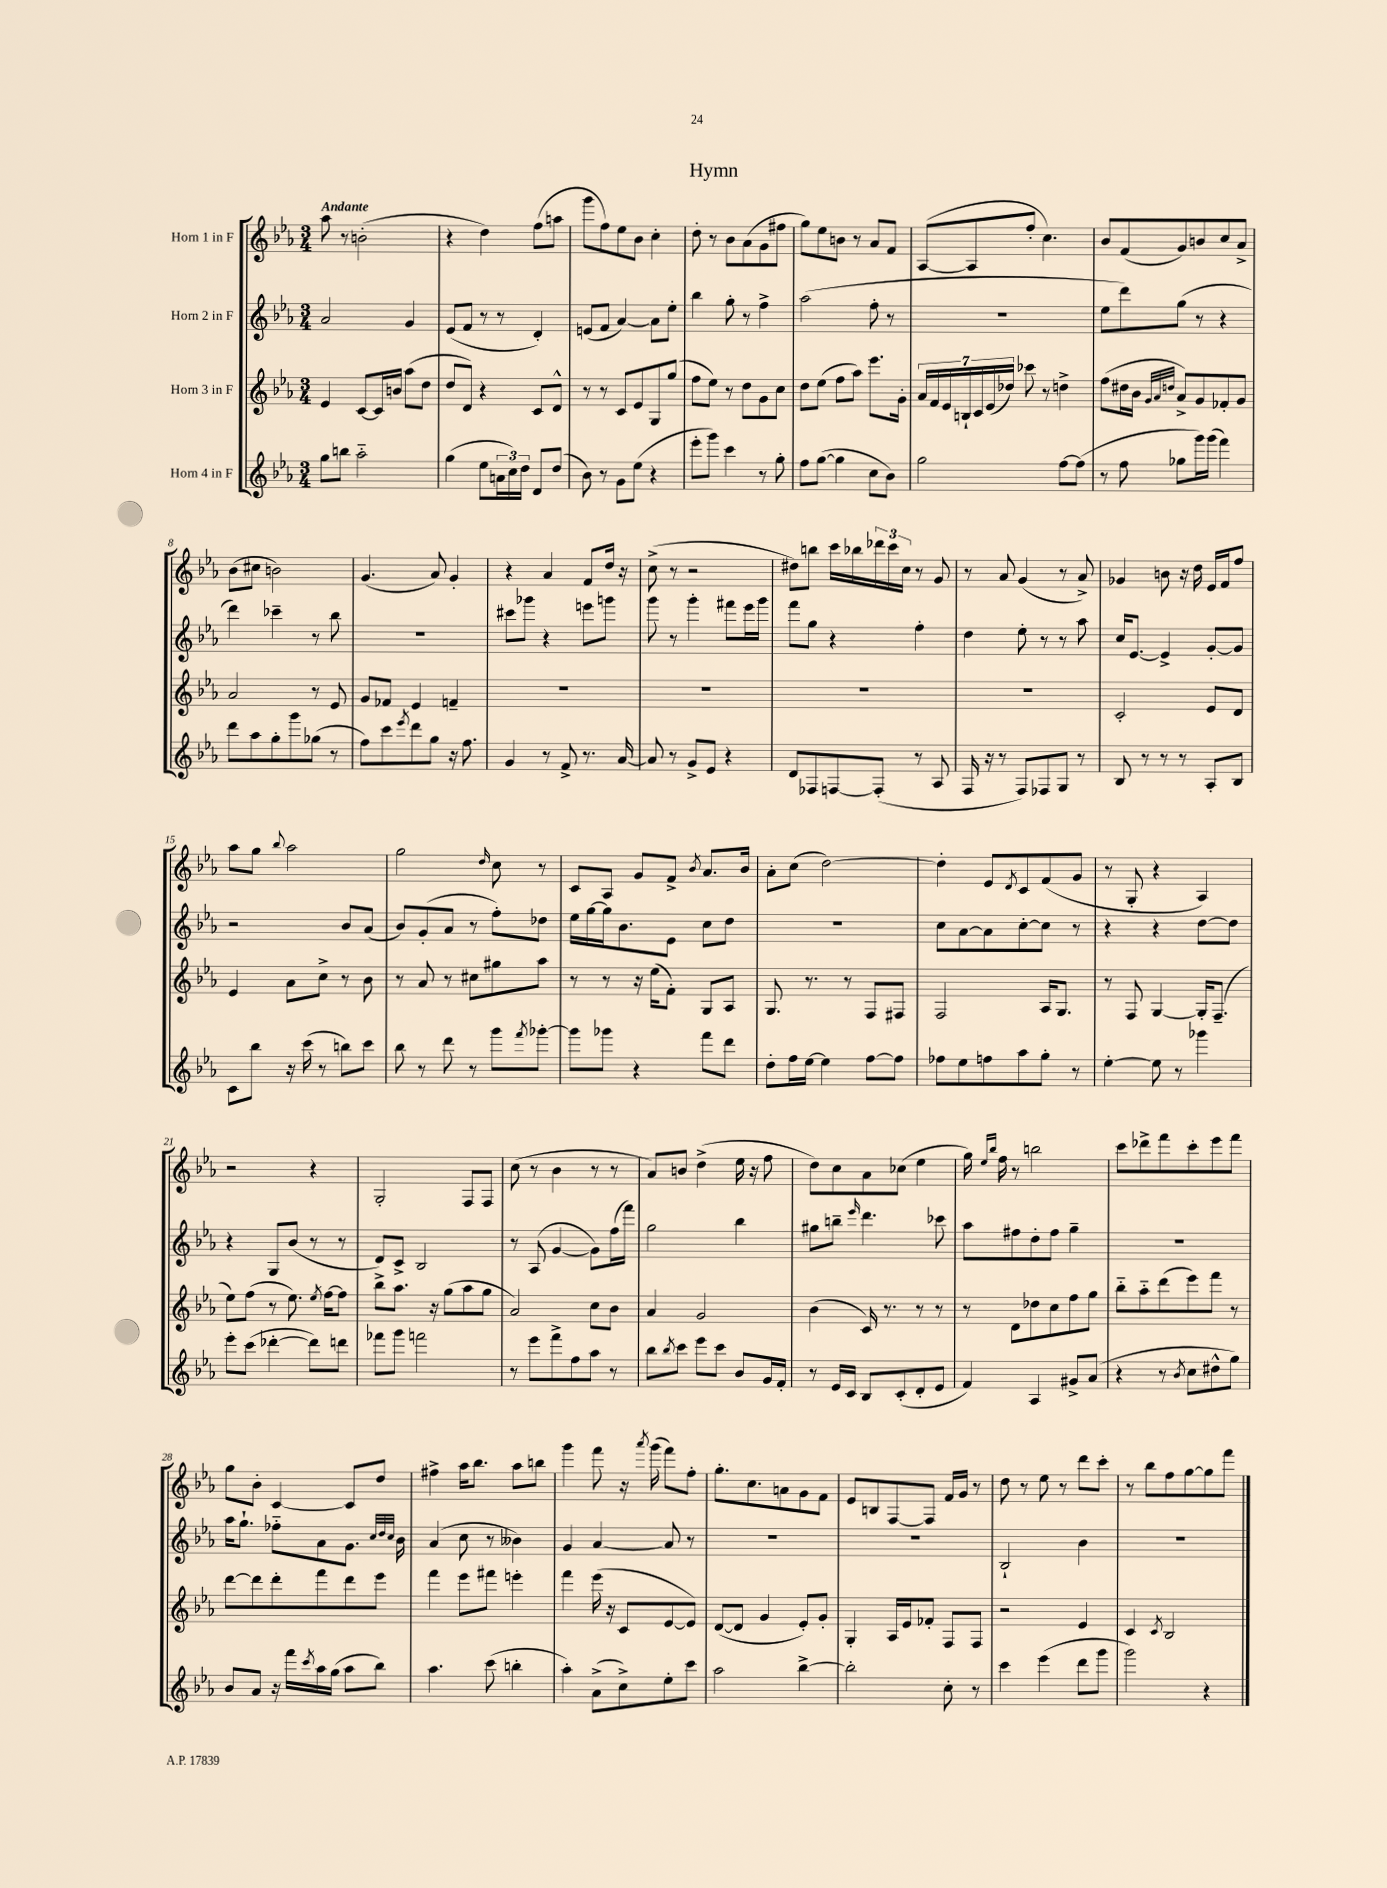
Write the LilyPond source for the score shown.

\header { title = "Hymn" }
<<
\new StaffGroup <<
\new Staff = "s0" \with { instrumentName = "Horn 1 in F" } {
    \clef treble \key ees \major \numericTimeSignature \time 3/4 \tempo "Andante"
    aes''8 r8 b'2-.( |
    r4 d''4) f''8( a''8 |
    g'''8 f''8) ees''8 bes'8 c''4-. |
    d''8-. r8 bes'8 aes'8( g'8 fis''8 |
    g''8) ees''8 b'8 r8 aes'8 f'8 |
    aes8~( aes8 f''8-. c''4.) |
    bes'8 f'8( g'8) b'8 c''8 aes'8-> |
    bes'8( cis''8 b'2) |
    g'4.( aes'8) g'4-. |
    r4 aes'4 f'8 d''16 r16 |
    c''8->( r8 r2 |
    dis''8) b''8 c'''16 bes''16 \tuplet 3/2 { des'''16 c'''16 c''16 } r8 g'8 |
    r8 aes'8 g'4( r8 aes'8->) |
    ges'4 b'8 r16 d''16 ees'16 f'16 f''8 |
    aes''8 g''8 \appoggiatura { bes''8 } aes''2 |
    g''2 \grace { d''16 } c''8 r8 |
    c'8 aes8 g'8 f'8-> \acciaccatura { bes'8 } aes'8. bes'16 |
    aes'8-. c''8( d''2~) |
    d''4-. ees'8 \acciaccatura { d'8 } c'8 f'8( g'8 |
    r8 g8-. r4 aes4) |
    r2 r4 |
    g2-. f8 f8 |
    c''8( r8 bes'4 r8 r8 |
    aes'8) b'8 d''4->( ees''16 r16 f''8 |
    d''8) c''8 aes'8 ces''8( ees''4 |
    g''16) \grace { ees''16 bes''16 } f''16 r8 b''2 |
    c'''8 des'''8-> f'''8 c'''8-. ees'''8 f'''8 |
    g''8 bes'8-. c'4~ c'8 d''8 |
    fis''4-> aes''16 bes''8. aes''8 b''8 |
    g'''4 f'''8 r16 \acciaccatura { aes'''8 } g'''16( f'''8) f''8-. |
    g''8.-. c''8. a'8 g'8 f'8 |
    ees'8 b8 f8~ f8 f'16 g'16 r8 |
    d''8 r8 ees''8 r8 d'''8 c'''8-. |
    r8 bes''8 f''8 g''8~ g''8 f'''8 \bar "|." |
}
\new Staff = "s1" \with { instrumentName = "Horn 2 in F" } {
    \clef treble \key ees \major \numericTimeSignature \time 3/4
    aes'2 g'4 |
    ees'8( f'8 r8 r8 d'4-.) |
    e'8( f'8 aes'4~) aes'8 ees''8-. |
    bes''4 g''8-. r8 f''4-> |
    aes''2( f''8-. r8 |
    R2. |
    ees''8 d'''8) g''8( r8 r4 |
    d'''4) ces'''4-- r8 bes''8 |
    R2. |
    cis'''8 ges'''8 r4 e'''8 g'''8 |
    g'''8 r8 g'''4-. fis'''8 ees'''16 g'''16 |
    f'''8 g''8 r4 f''4-. |
    d''4 ees''8-. r8 r8 aes''8 |
    c''16 ees'8.~ ees'4-> g'8~-. g'8 |
    r2 bes'8 aes'8( |
    bes'8) g'8-.( aes'8 r8 f''8-.) des''8 |
    ees''16 g''16~ g''16 bes'8. ees'8 c''8 d''8 |
    R2. |
    c''8 aes'8~ aes'8 c''8~-. c''8 r8 |
    r4 r4 d''8~ d''8 |
    r4 g8 bes'8( r8 r8 |
    d'8) c'8-> bes2 |
    r8 aes8( g'4~ g'8) f''16( f'''16) |
    g''2 bes''4 |
    gis''8 b''8-- \grace { ees'''16 } d'''4. ces'''8 |
    aes''8 fis''8 d''8-. fis''8 g''4-- |
    R2. |
    aes''16 g''8.-! fes''8-_ aes'8 g'8. \grace { c''32 d''32 c''32 } bes'16 |
    aes'4( c''8 r8 beses'4) |
    g'4 aes'4~ aes'8 r8 |
    R2. |
    R2. |
    bes2-! bes'4 |
    R2. \bar "|." |
}
\new Staff = "s2" \with { instrumentName = "Horn 3 in F" } {
    \clef treble \key ees \major \numericTimeSignature \time 3/4
    ees'4 c'8~ c'16 b'16 aes''8( d''8 |
    d''8 d'8) r4 c'8 d'8-^ |
    r8 r8 c'8 ees'8 g8 g''8( |
    f''8 ees''8) r8 d''8 g'8 c''8 |
    d''8 ees''8( f''8 aes''8) ees'''8. g'16-. |
    \tuplet 7/4 { aes'16 f'16 ees'16 b16-! c'16 ees'16( des''16) } ces'''8 r8 d''4-> |
    f''8( dis''16 bes'16 \grace { g'32 aes'32 d''32 } aes'8->) g'8 fes'8-. g'8 |
    aes'2 r8 ees'8 |
    g'8 fes'8 ees'4 f'4-- |
    R2. |
    R2. |
    R2. |
    R2. |
    c'2-. ees'8 d'8 |
    ees'4 aes'8 c''8-> r8 bes'8 |
    r8 aes'8 r8 cis''8 gis''8 aes''8 |
    r8 r8 r16 ees''16( f'8-.) g8 aes8 |
    g8. r8. r8 f8 fis8 |
    f2 aes16 g8. |
    r8 f8 g4~ g16-. f8.--( |
    ees''8) f''8( r8 ees''8.) \acciaccatura { ees''8 } f''16~ f''8 |
    bes''8-> aes''8. r16 g''8( aes''8 g''8 |
    aes'2) c''8 bes'8 |
    aes'4 g'2 |
    bes'4( c'16) r8. r8 r8 |
    r8 d'8 des''8 c''8 f''8 g''8 |
    bes''8-_ aes''8-_ d'''8( ees'''8) f'''8 r8 |
    d'''8~ d'''8 d'''8-. f'''8 d'''8 ees'''8 |
    f'''4 ees'''8 fis'''8 e'''4-. |
    f'''4 ees'''16( r16 c'8 ees'8~ ees'8) |
    d'8~( d'8 g'4 ees'8-.) g'8-. |
    g4-. aes16 ees'16 fes'8-. f8 f8 |
    r2 ees'4 |
    c'4 \acciaccatura { c'8 } bes2 \bar "|." |
}
\new Staff = "s3" \with { instrumentName = "Horn 4 in F" } {
    \clef treble \key ees \major \numericTimeSignature \time 3/4
    g''8 b''8 aes''2-_ |
    g''4( ees''8 \tuplet 3/2 { a'16 c''16) d''16 } d'8 d''8( |
    bes'8) r8 g'8 ees''8( r4 |
    ees'''8-. g'''8) c'''4 r8 g''8-. |
    f''8 g''8~( g''4 c''8 bes'8) |
    g''2 f''8~ f''8( |
    r8 f''8 ges''8 g'''16) g'''16( f'''4) |
    d'''8 aes''8 g''8-. g'''8 ges''8( r8 |
    f''8) c'''8 \acciaccatura { ees'''8 } d'''8 g''8 r16 f''8. |
    g'4 r8 f'8-> r8. aes'16~ |
    aes'8 r8 g'8-> ees'8 r4 |
    d'8 fes8 f8~ f8-.( r8 aes8 |
    f16 r16 r8 f8) fes8 g8 r8 |
    bes8 r8 r8 r8 aes8-. bes8 |
    c'8 bes''8 r16 c'''16( r8 b''8) c'''8 |
    bes''8 r8 d'''8 r8 g'''8 \acciaccatura { f'''8 } ges'''8~-. |
    ges'''8 ges'''8 r4 f'''8 d'''8 |
    d''8-. f''16 ees''16~ ees''4 f''8~ f''8 |
    fes''8 ees''8 f''8 aes''8 g''8-. r8 |
    ees''4~-. ees''8 r8 ges'''4 |
    ees'''8-. c'''8( des'''4~-. des'''8) d'''8 |
    fes'''8 g'''8 f'''2 |
    r8 ees'''8 f'''8-> f''8 aes''8 r8 |
    bes''8 \acciaccatura { bes''8 } c'''8 ees'''8 c'''8 bes'8 g'16 f'16-. |
    r8 ees'16 c'16 bes8 c'8-.( d'8-. ees'8 |
    f'4) aes4 gis'8-> aes'8( |
    r4 r8 \acciaccatura { bes'8 } c''8 dis''8-^ g''8) |
    bes'8 aes'8 r16 f'''16 \acciaccatura { c'''8 } aes''16 g''16( aes''8 bes''8) |
    aes''4. c'''8( b''4-. |
    aes''4-.) aes'8->( c''8->) ees''8-. c'''8 |
    aes''2 bes''4~-> |
    bes''2-. c''8-. r8 |
    c'''4 ees'''4( d'''8 g'''8 |
    g'''2) r4 \bar "|." |
}
>>
>>
